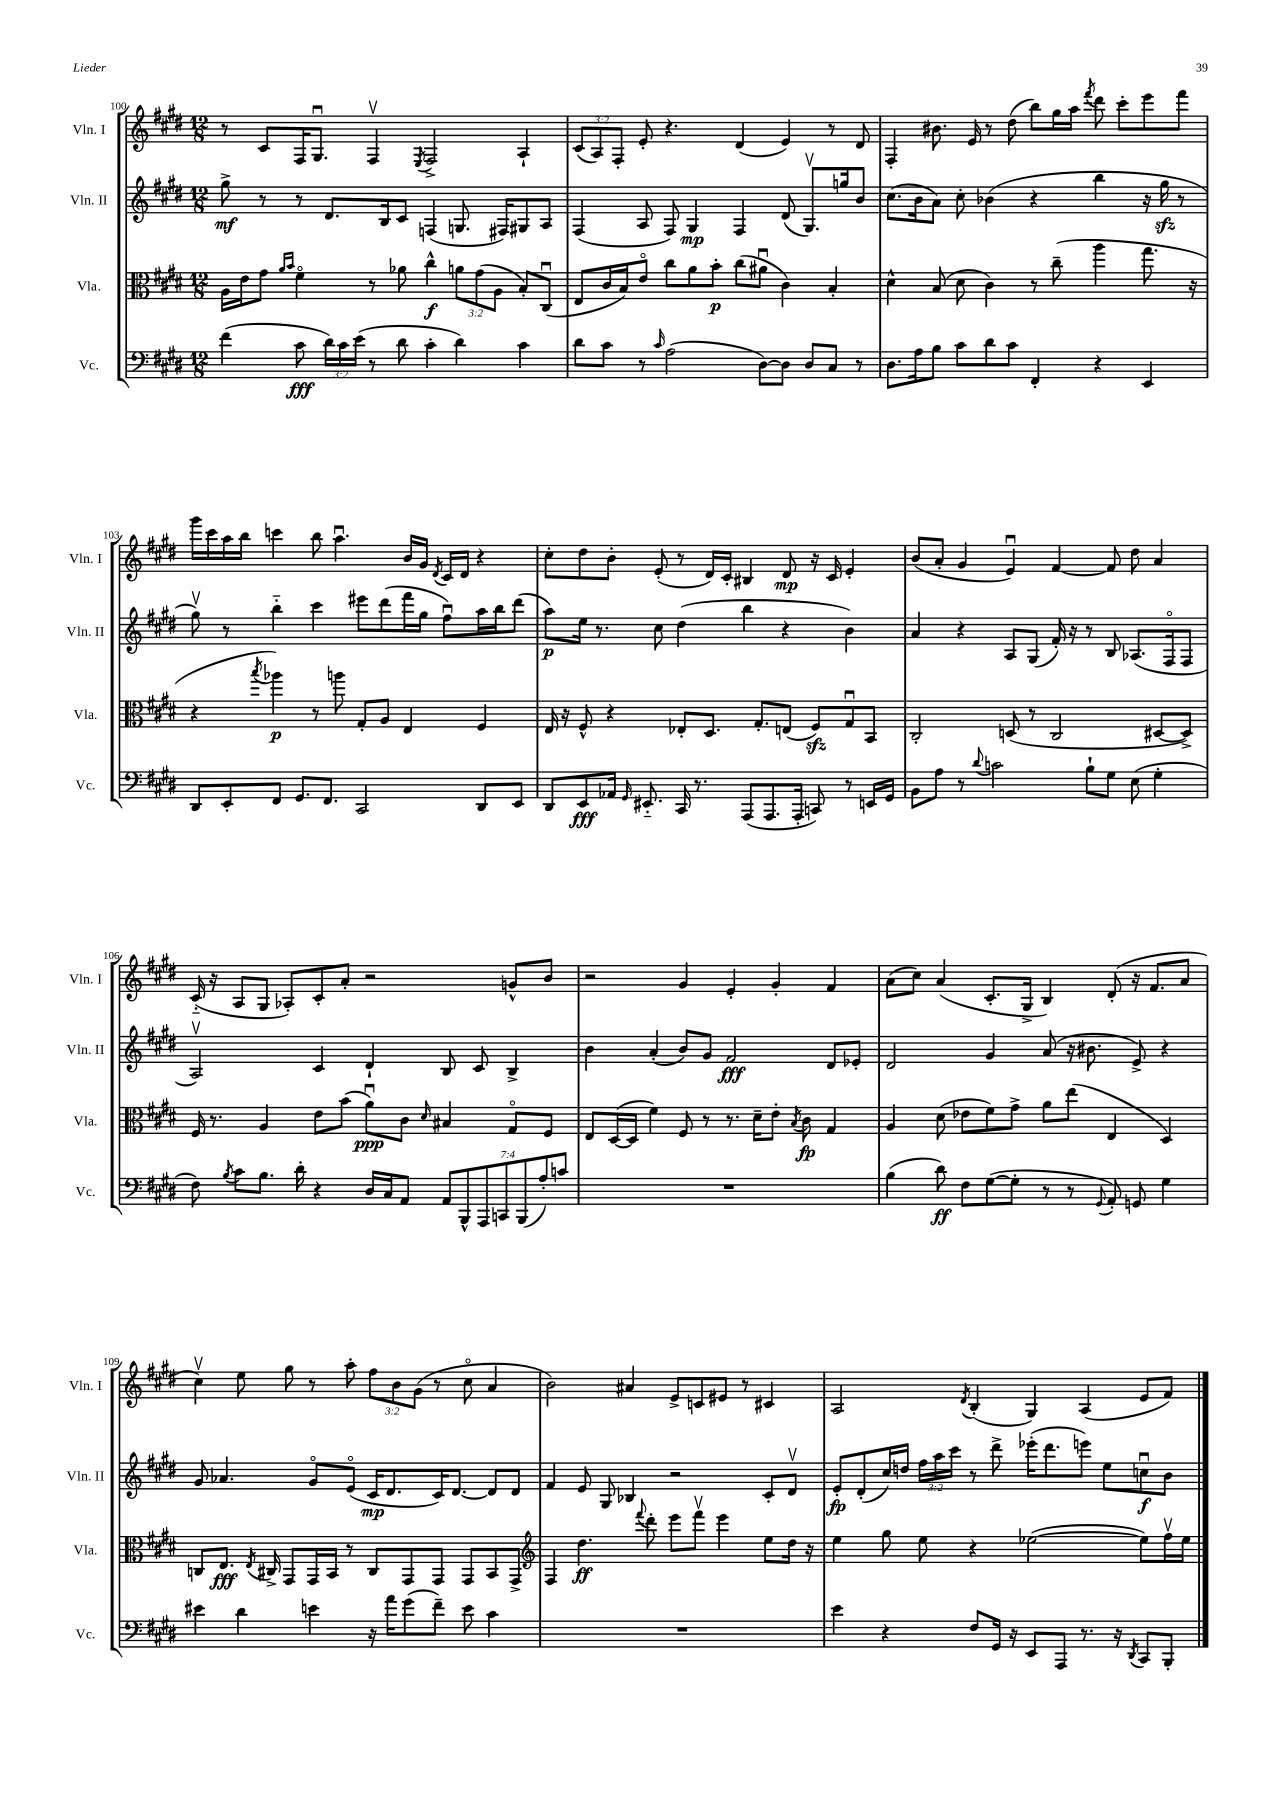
<<
\new StaffGroup <<
\new Staff = "s0" \with { instrumentName = "Vln. I" shortInstrumentName = "Vln. I" } {
    \clef treble \key e \major \numericTimeSignature \time 12/8 \override Staff.TupletNumber.text = #tuplet-number::calc-fraction-text
    \autoBeamOff r8 cis'8[ fis16 gis8.]\downbow fis4\upbow \acciaccatura { e8 } fis2-> a4-! |
    \tuplet 3/2 { cis'8[( a8) fis8]-. } e'8-. r4. dis'4( e'4) r8 dis'8 |
    fis4-. bis'8. e'16 r8 dis''8( b''8[) gis''16 a''16] \acciaccatura { fis'''8 } dis'''8 cis'''8[-. e'''8 fis'''8] |
    gis'''16[ cis'''16 a''16 b''16] c'''4 b''8 a''4.\downbow b'16[ gis'16] \acciaccatura { dis'8 } cis'16[ dis'16] r4 |
    cis''8[-. dis''8 b'8]-. e'8-.( r8 dis'16[) cis'16]-. bis4 dis'8\mp r16 cis'16 e'4-. |
    b'8[( a'8]-. gis'4 e'4\downbow) fis'4~ fis'8 dis''8 a'4 |
    cis'16-_( r16 a8[ gis8] aes8[-.) cis'8-. a'8]-. r2 g'8[-^ b'8] |
    r2 gis'4 e'4-. gis'4-. fis'4 |
    a'8[( cis''8]) a'4( cis'8.[-. gis16]-> b4) dis'8-.( r16 fis'8.[ a'8] |
    cis''4\upbow) e''8 gis''8 r8 a''8-. \tuplet 3/2 { fis''8[ b'8 gis'8]( } r8 cis''8\flageolet a'4 |
    b'2) ais'4 e'8[-> c'8 eis'8] r8 cis'4 |
    a2 \acciaccatura { dis'8 } b4-.( gis4) a4( e'8[ fis'8]) \bar "|." |
}
\new Staff = "s1" \with { instrumentName = "Vln. II" shortInstrumentName = "Vln. II" } {
    \clef treble \key e \major \numericTimeSignature \time 12/8 \override Staff.TupletNumber.text = #tuplet-number::calc-fraction-text
    \autoBeamOff gis''8->\mf r8 r8 dis'8.[ b16 cis'8] f4( g8. fis16[) gis8 a8] |
    fis4( a8 fis8) gis4\mp fis4 dis'8( gis8.[\upbow) g''16 b'8] |
    cis''8.[( b'16 a'8]) cis''8-. bes'4( r4 b''4 r16 gis''16\sfz r8 |
    gis''8\upbow) r8 b''4-_ cis'''4 eis'''8[ dis'''8( fis'''16 gis''16] fis''8[\downbow) a''16 b''16 dis'''8]( |
    a''8[\p) e''16] r8. cis''8 dis''4( b''4 r4 b'4) |
    a'4 r4 a8[ gis8]( fis'16-.) r16 r8 b8 aes8.[( fis16\flageolet fis8] |
    a2\upbow) cis'4 dis'4-! b8 cis'8 b4-> |
    b'4 a'4-.( b'8[) gis'8] fis'2\fff dis'8[ ees'8]-. |
    dis'2 gis'4 a'8( r16 bis'8. e'8->) r4 |
    gis'8 aes'4. gis'8[\flageolet e'8]\flageolet( cis'16[\mp dis'8. cis'16) dis'8.]~ dis'8[ dis'8] |
    fis'4 e'8 gis8 bes4 r2 cis'8[-. dis'8]\upbow |
    e'8[-.\fp dis'8-.( cis''16) d''16] \tuplet 3/2 { fis''16[ a''16 cis'''16] } r8 dis'''8-> ees'''16[-.( dis'''8. e'''8]) e''8[ c''8\downbow\f b'8] \bar "|." |
}
\new Staff = "s2" \with { instrumentName = "Vla." shortInstrumentName = "Vla." } {
    \clef alto \key e \major \numericTimeSignature \time 12/8 \override Staff.TupletNumber.text = #tuplet-number::calc-fraction-text
    \autoBeamOff a16[ e'16 gis'8] \grace { a'16[ b'16] } fis'4\flageolet r8 aes'8 cis''4-^\f \tuplet 3/2 { a'8[ gis'8( a8] } b8[-.) cis8]\downbow( |
    e8[ cis'16 b16) e'8]\flageolet cis''8[ a'8 b'8]-.\p cis''8[( ais'8]\downbow cis'4) b4-. |
    dis'4-^ b8( dis'8 cis'4) r8 cis''8--( a''4 gis''8. r16 |
    r4 \acciaccatura { b''8 } aes''4\p) r8 a''8 gis8[-. a8] e4 fis4 |
    e16 r16 fis8-^ r4 ees8[-. dis8.] gis8.[-. e8]( fis8[\sfz) gis8\downbow b,8] |
    cis2-. d8( r8 cis2 dis8[~ dis8]->) |
    fis16 r8. a4 e'8[ b'8]( a'8[\downbow\ppp) cis'8] \grace { dis'16 } bis4 gis8[\flageolet fis8] |
    e8[ dis16~( dis16] fis'4) fis8 r8 r8. dis'16[-- e'8]-. \acciaccatura { b8 } cis'8\fp gis4 |
    a4 dis'8( ees'8[ fis'8) gis'8]-> a'8[ e''8]( e4 dis4) |
    c8[ e8.]\fff \acciaccatura { e8 } cis16-> gis,8[ gis,16 b,16] r8 cis8[ gis,8 gis,8] gis,8[ b,8 gis,8]-> |
    \clef treble fis4 dis''4.\ff \appoggiatura { fis'''8 } dis'''8-. e'''8[ fis'''8]\upbow e'''4 e''8[ dis''16] r16 |
    e''4 gis''8 e''8 r4 ees''2~( ees''8[) fis''16\upbow ees''16] \bar "|." |
}
\new Staff = "s3" \with { instrumentName = "Vc." shortInstrumentName = "Vc." } {
    \clef bass \key e \major \numericTimeSignature \time 12/8 \override Staff.TupletNumber.text = #tuplet-number::calc-fraction-text
    \autoBeamOff fis'4( cis'8\fff \tuplet 3/2 { dis'16[) cis'16 e'16]( } r8 dis'8 cis'4-. dis'4) cis'4 |
    dis'8[ cis'8] r8 \grace { cis'16 } a2( dis8[~) dis8] dis8[ cis8] r8 |
    dis8.[ a16 b8] cis'8[ dis'8 cis'8] fis,4-. r4 e,4 |
    dis,8[ e,8-. fis,8] gis,8.[ fis,8.] cis,2 dis,8[ e,8] |
    dis,8[ e,8\fff aes,16] \grace { gis,16 } eis,8.-_ cis,16 r8. a,,8[( a,,8. a,,16]-. c,8) r8 e,16[ gis,16] |
    b,8[ a8] r8 \appoggiatura { dis'8 } c'2 b8[-! gis8] e8( gis4-. |
    fis8) \acciaccatura { b8 } cis'8[ b8.] dis'16-. r4 dis16[ cis16 a,8] \tuplet 7/4 { a,8[ b,,8-^ a,,8 c,8 b,,8( a8-.) c'8] } |
    R1. |
    b4( dis'8\ff) fis8[ gis8~( gis8]-. r8 r8 \appoggiatura { gis,8 } a,8-.) g,8 gis4 |
    eis'4 dis'4 e'4 r16 a'16[ gis'8( fis'8]--) e'8 cis'4 |
    R1. |
    e'4 r4 fis8[ gis,16] r16 e,8[ a,,8] r8. r16 \acciaccatura { dis,8 } cis,8[ b,,8]-. \bar "|." |
}
>>
>>
\layout { \context { \Score currentBarNumber = #100 } }
